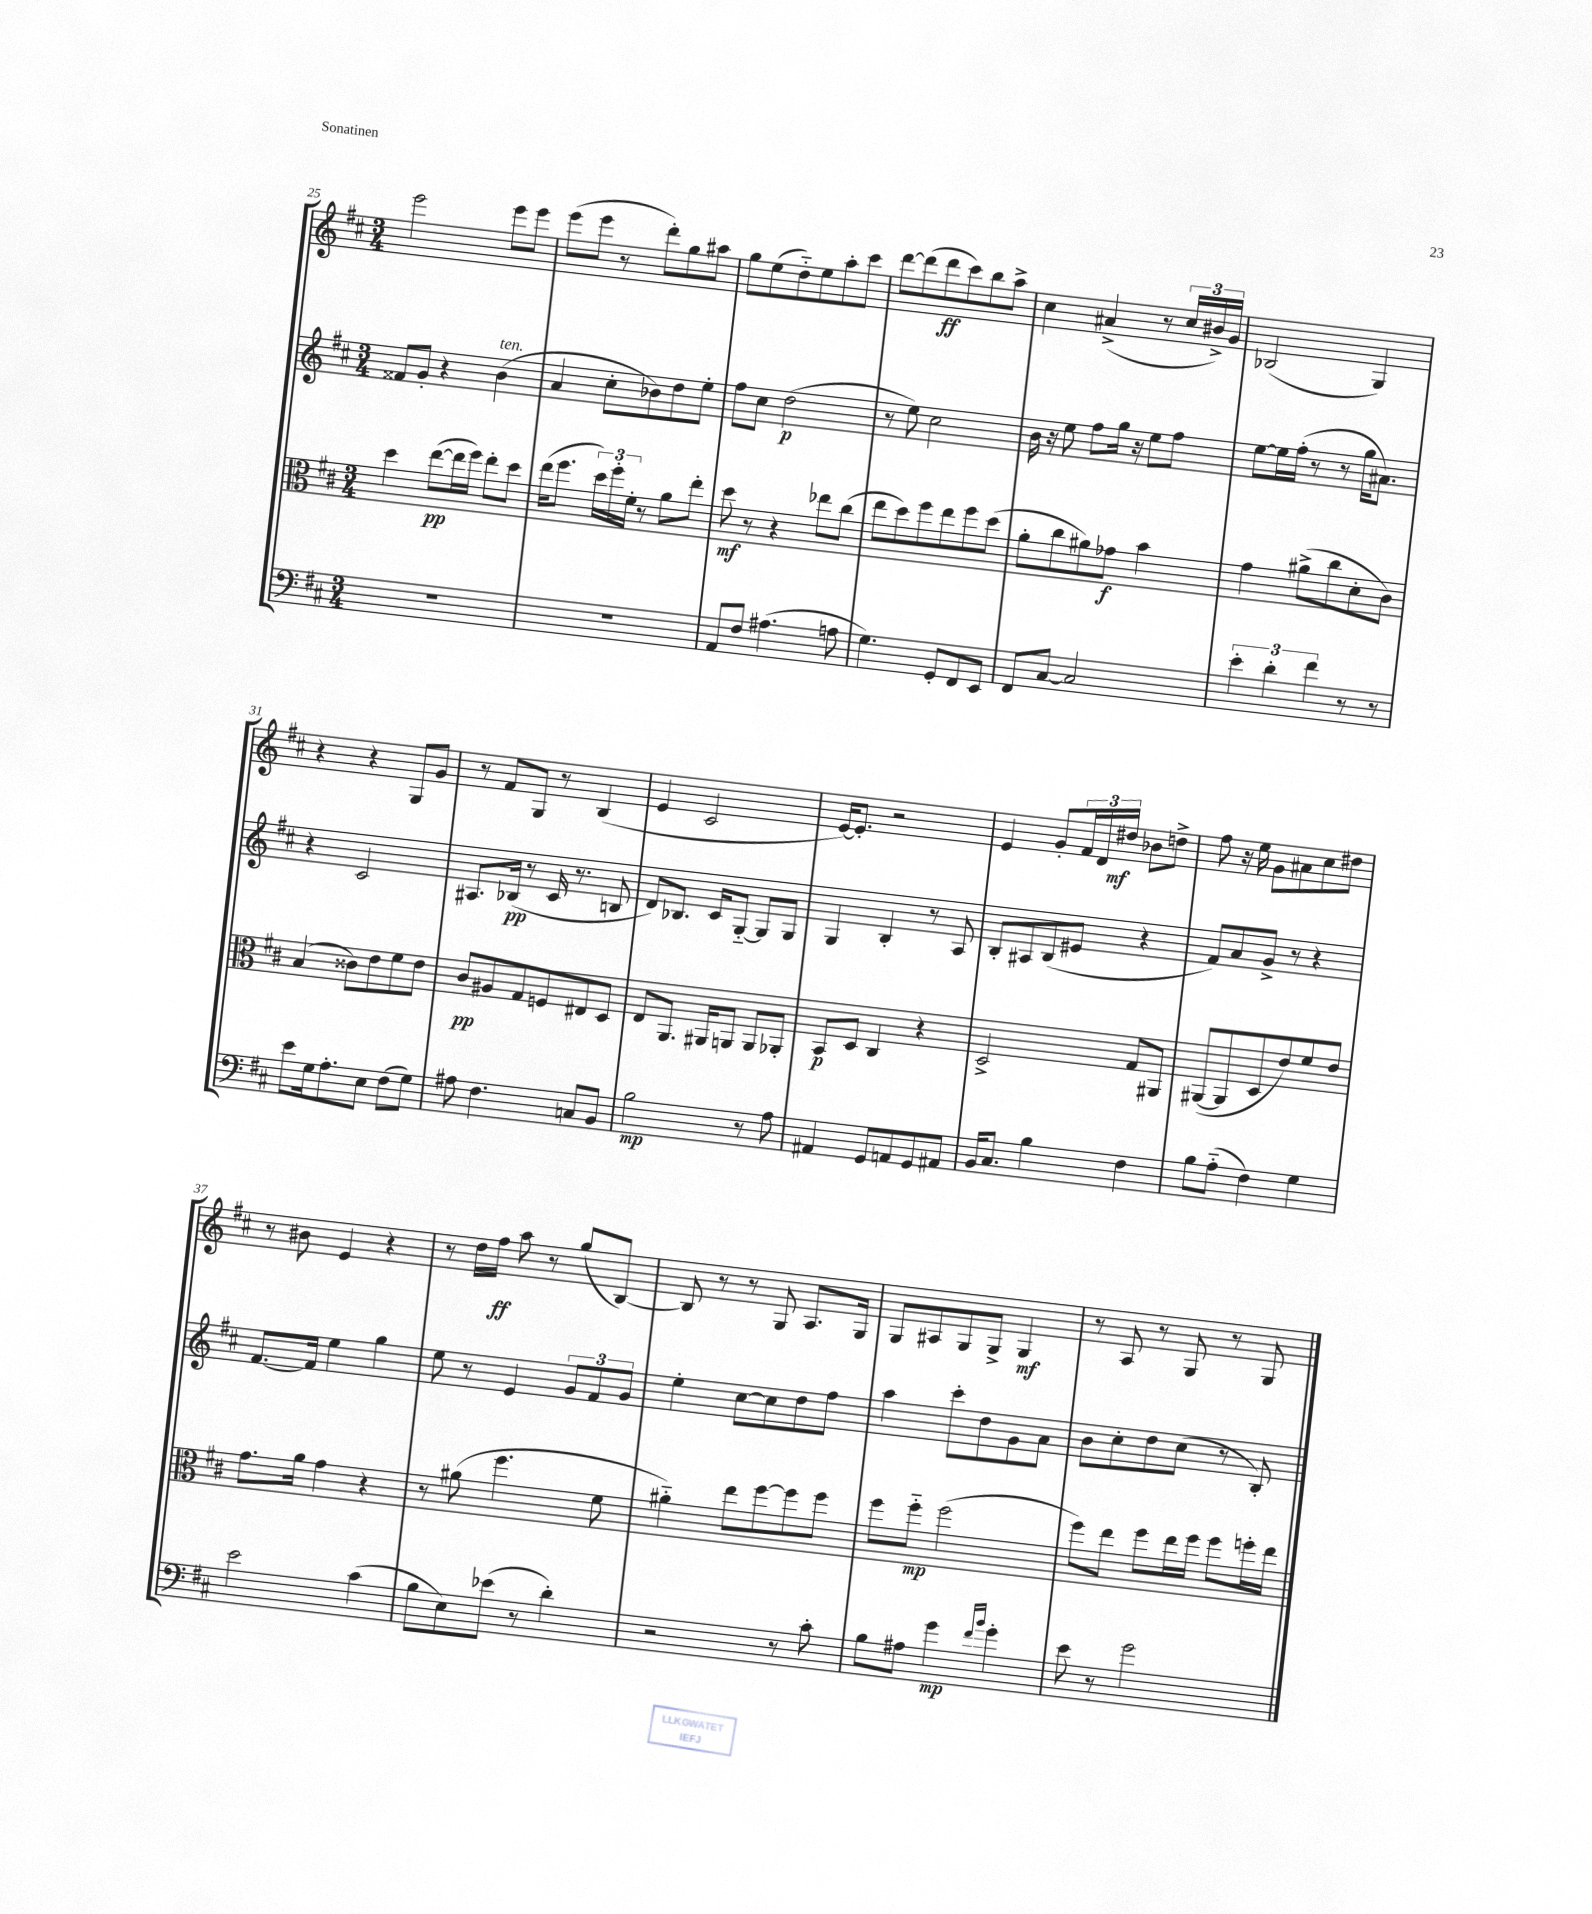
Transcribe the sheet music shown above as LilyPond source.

<<
\new StaffGroup <<
\new Staff = "s0" {
    \clef treble \key d \major \numericTimeSignature \time 3/4
    e'''2 e'''8 e'''8 |
    e'''8( e'''8 r8 d'''8-.) g''8 ais''8 |
    g''8 e''8( d''8-_) e''8 a''8-. cis'''8 |
    d'''8~ d'''8( d'''8\ff cis'''8) b''8 a''8-> |
    cis''4 ais'4->( r8 \tuplet 3/2 { cis''16 bis'16->) g'16 } |
    bes2( g4) |
    r4 r4 g8 g'8 |
    r8 fis'8 g8 r8 b4( |
    e'4 cis'2 |
    e'16~) e'8.-. r2 |
    e'4 g'8-. \tuplet 3/2 { fis'16 d'16 dis''16\mf } bes'8 d''8-> |
    fis''8 r16 e''16 g'8 ais'8 cis''8 dis''8 |
    r8 bis'8 e'4 r4 |
    r8 d''16 fis''16\ff a''8 r8 g''8( b8~) |
    b8 r8 r8 g8 a8. g16 |
    g8 ais8 g8 g8-> g4\mf |
    r8 a8 r8 g8 r8 g8 \bar "|." |
}
\new Staff = "s1" {
    \clef treble \key d \major \numericTimeSignature \time 3/4
    fisis'8 g'8-. r4 b'4^\markup { \italic "ten." }( |
    a'4 cis''8-. bes'8) d''8 e''8-. |
    fis''8 cis''8 d''2\p( |
    r8 e''8) cis''2 |
    b'16 r16 e''8 fis''8 g''16 r16 e''8 fis''8 |
    e''8~ e''16 fis''16-.( r8 r8 g''16 ais'8.) |
    r4 cis'2 |
    ais8. bes16\pp( r8 cis'16 r8. b8 |
    d'8) bes8. cis'16 g8~-_ g8 g8 |
    g4 b4-. r8 a8 |
    b8-. ais8 b8( eis'8 r4 |
    fis'8) a'8 g'8-> r8 r4 |
    fis'8.~ fis'16 e''4 g''4 |
    e''8 r8 e'4 \tuplet 3/2 { g'8 fis'8 g'8 } |
    e''4-. cis''8~ cis''8 d''8 fis''8 |
    a''4 cis'''8-. d''8 g'8 a'8 |
    b'8 cis''8-. d''8 cis''8( r8 b8-.) \bar "|." |
}
\new Staff = "s2" {
    \clef alto \key d \major \numericTimeSignature \time 3/4
    d''4 e''8~\pp( e''16 fis''16) e''8-. d''8 |
    e''16( fis''8. \tuplet 3/2 { d''16) fis''16-. fis'16-. } r8 a'8 e''8-. |
    d''8\mf r8 r4 ees''8 cis''8( |
    e''8 d''8) fis''8 e''8 fis''8 d''8( |
    a'8-. cis''8 ais'8) ges'8\f b'4 |
    g'4 ais'8->( cis''8 d'8-. cis'8) |
    b4( cisis'8) e'8 fis'8 e'8 |
    cis'8\pp ais8 g8 f8 eis8 d8 |
    e8 a,8. ais,16 a,8 a,8 aes,8-. |
    b,8\p d8 cis4 r4 |
    d2-> g8 ais,8 |
    ais,8~( ais,8 d8 e'8) fis'8 e'8 |
    g'8. a'16 g'4 r4 |
    r8 ais'8( fis''4. fis'8 |
    ais'4-_) e''8 fis''8~ fis''8 fis''8 |
    fis''8 fis''8-_\mp fis''2( |
    fis''8) e''8 fis''8 e''16 fis''16 fis''8 f''16-. e''16 \bar "|." |
}
\new Staff = "s3" {
    \clef bass \key d \major \numericTimeSignature \time 3/4
    R2. |
    R2. |
    a,8 fis8 ais4.( a8 |
    g4.) g,8-. fis,8 e,8 |
    fis,8 cis8~ cis2 |
    \tuplet 3/2 { e'4-. d'4-. fis'4 } r8 r8 |
    e'8 g16 a8.-. e8 fis8( g8) |
    ais8 fis4. c8 b,8 |
    b2\mp r8 a8 |
    ais,4 g,8 a,8 g,8 ais,8 |
    b,16 cis8. b4 fis4 |
    b8 a8-_( fis4) g4 |
    e'2 cis'4( |
    b8 e8) ees'8( r8 d'4-.) |
    r2 r8 cis'8-. |
    b8 ais8 g'4\mp \grace { fis'16 b'16 } g'4-. |
    e'8 r8 g'2 \bar "|." |
}
>>
>>
\layout { \context { \Score currentBarNumber = #25 } }
